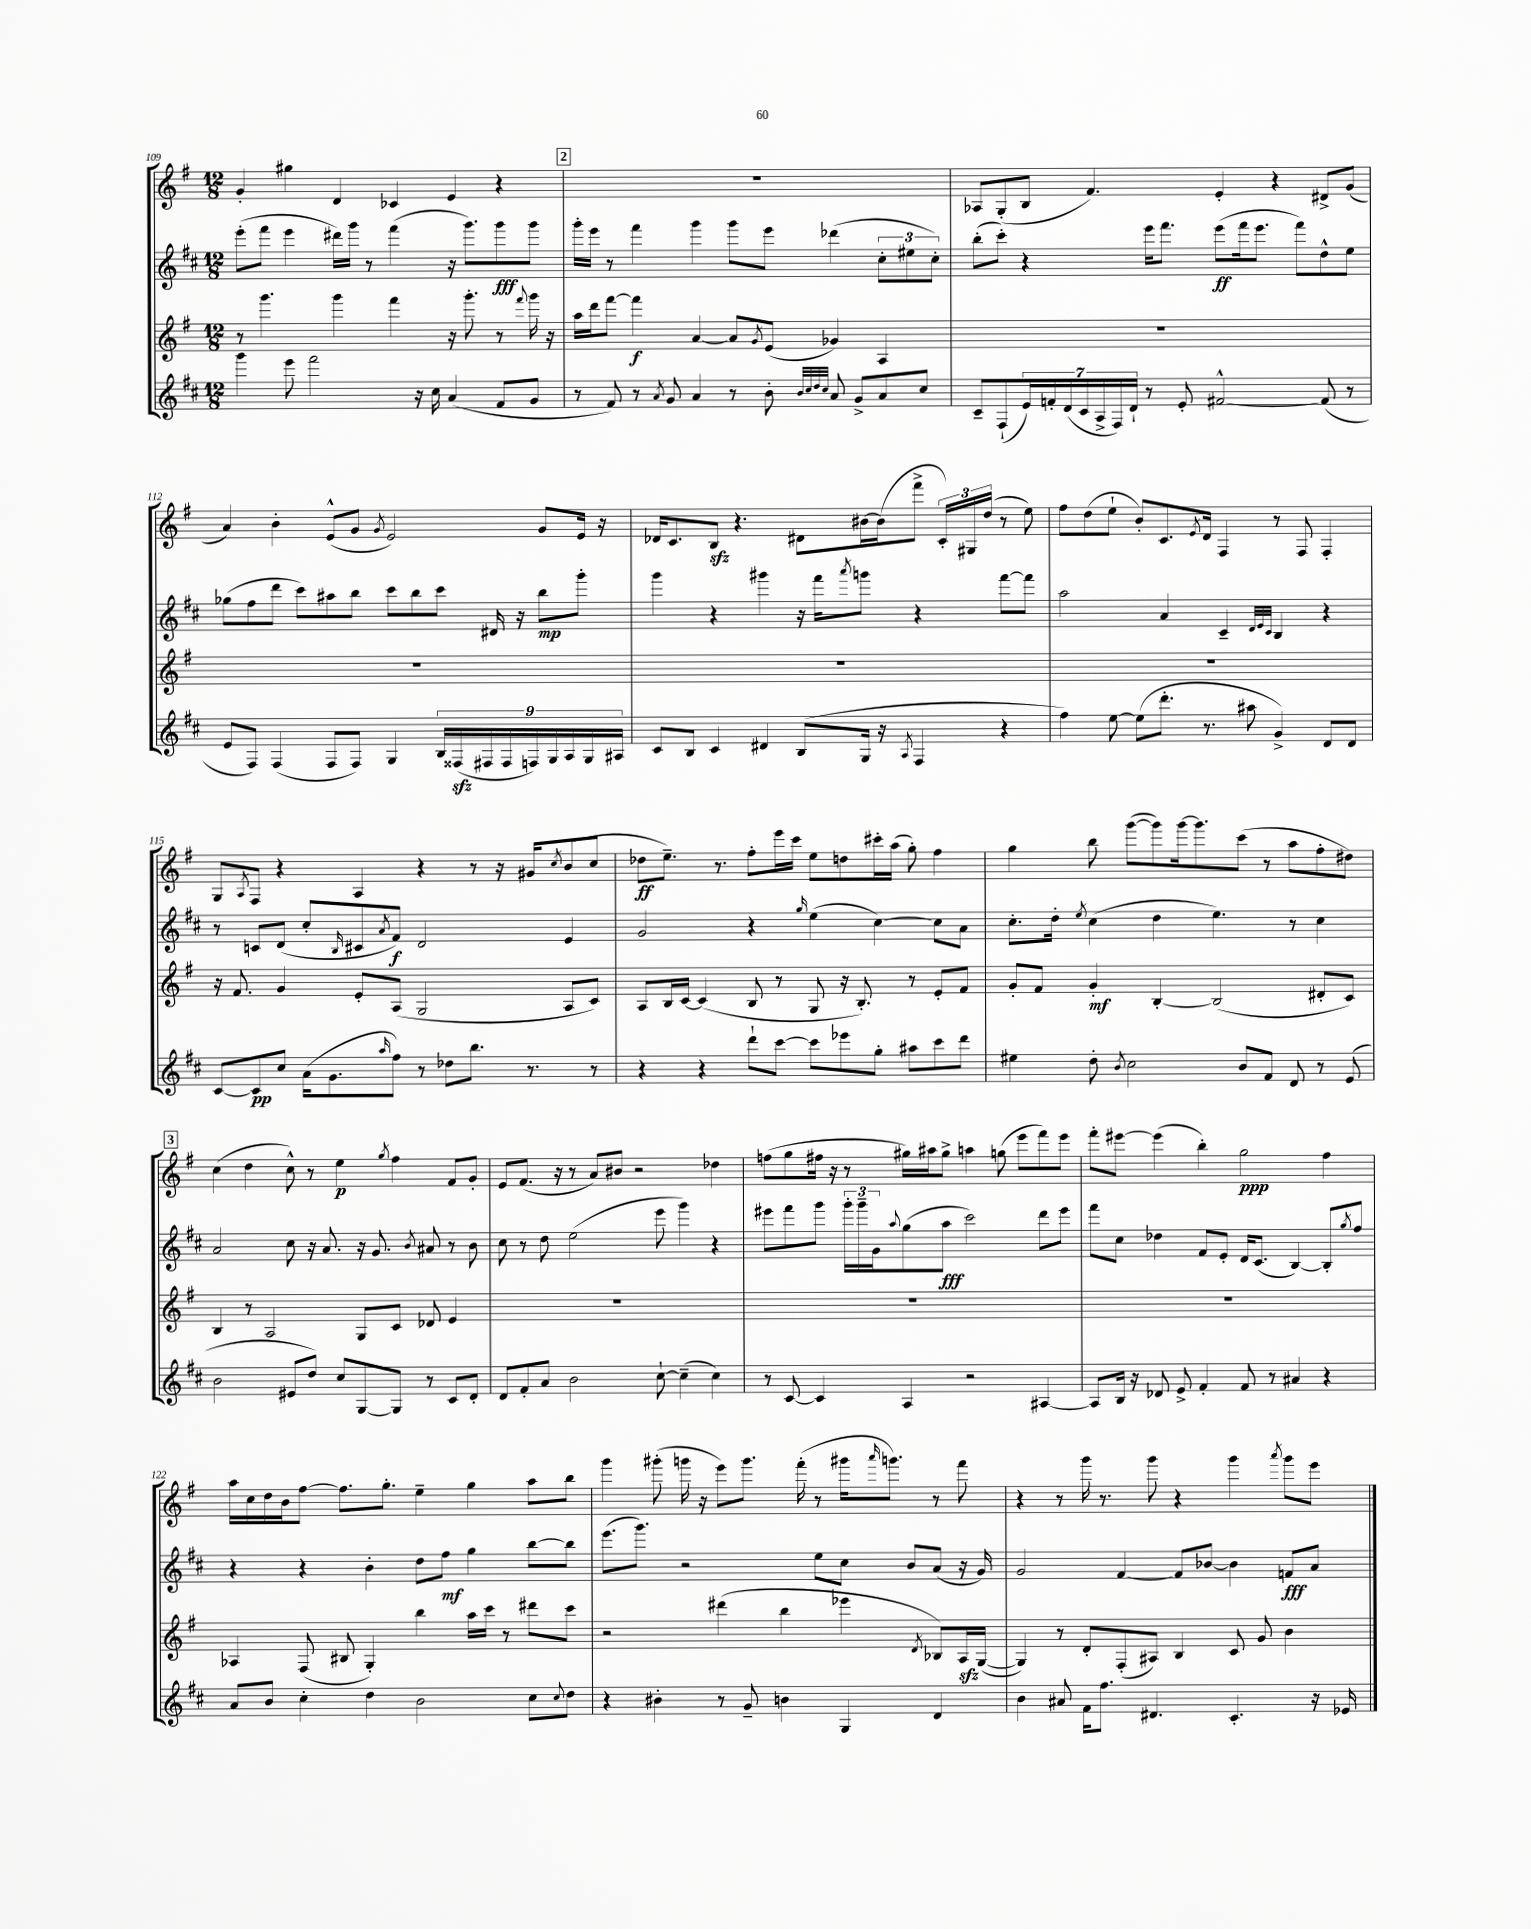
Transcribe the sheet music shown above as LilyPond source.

<<
\new StaffGroup <<
\new Staff = "s0" {
    \clef treble \key g \major \numericTimeSignature \time 12/8
    g'4-. gis''4 d'4 ces'4 e'4 r4 |
    \mark \markup { \box "2" } R1. |
    aes8 g8-.( b8 fis'4.) e'4-. r4 dis'8-> g'8( |
    a'4) b'4-. e'8-^( g'8 \acciaccatura { g'8 } e'2) g'8 e'16 r16 |
    des'16 c'8. b8\sfz r4. dis'8 bis'16~ bis'16( fis'''8-> \tuplet 3/2 { c'16-.) gis16 d''16( } r8 e''8) |
    fis''8 d''8( e''8-! b'8-.) c'8. \acciaccatura { e'8 } d'16 fis4 r8 fis8 fis4-. |
    g8 \acciaccatura { a8 } fis8 r4 a4 r4 r8 r16 gis'16 \acciaccatura { c''8 } b'8( c''8 |
    des''8\ff e''8.--) r8. fis''8-. e'''16 c'''16 e''8 d''8 cis'''16-. a''16( g''8-.) fis''4 |
    g''4 b''8 g'''8~( g'''8) g'''16~ g'''8. c'''8( r8 a''8 fis''8-. dis''8) |
    \mark \markup { \box "3" } c''4( d''4 c''8-^) r8 e''4\p \acciaccatura { g''8 } fis''4 fis'8 g'8-. |
    e'8 fis'8.( r16 r8 a'8) bis'8 r2 des''4 |
    f''8( g''8 fis''16 r16 r8 gis''16) ais''16 gis''8-> a''4 g''8( e'''8 fis'''8) e'''8 |
    fis'''8-. eis'''8~ eis'''4( b''4-.) g''2\ppp fis''4 |
    a''16 c''16 d''16 b'16 fis''8~ fis''8. g''8.-. e''4-- g''4 a''8 b''8 |
    g'''4 gis'''8-.( g'''16 r16 e'''8) g'''8. fis'''16-.( r8 gis'''16 \grace { a'''16 } g'''8.) r8 fis'''8 |
    r4 r8 g'''16 r8. g'''8 r4 g'''4 \acciaccatura { a'''8 } g'''8 e'''8 \bar "|." |
}
\new Staff = "s1" {
    \clef treble \key d \major \numericTimeSignature \time 12/8
    e'''8-.( fis'''8 e'''4 dis'''16) g'''16 r8 fis'''4( r16 g'''8.) g'''8\fff g'''8 |
    \mark \markup { \box "2" } g'''16-. e'''16 r8 fis'''4 g'''4 g'''8 e'''8 des'''4( \tuplet 3/2 { cis''8-. eis''8 cis''8-.) } |
    b''8-.( cis'''8-.) r4 e'''16 fis'''8. e'''8\ff( fis'''16 e'''8. fis'''8) d''8-^ e''8 |
    ges''8( fis''8 d'''8 cis'''8) ais''8 b''8 cis'''8 b''8 cis'''8 dis'16 r16 b''8\mp g'''8-. |
    g'''4 r4 gis'''4 r16 fis'''16 \acciaccatura { a'''8 } g'''8 r4 fis'''8~ fis'''8 |
    a''2 a'4 cis'4-- \grace { d'32 e'32 cis'32 } b4 r4 |
    r8 c'8 d'8( cis''8-. \grace { b16 } cis'8 \acciaccatura { a'8 } fis'8\f) d'2 e'4 |
    g'2 r4 \grace { g''16 } e''4( cis''4~) cis''8 a'8 |
    cis''8.-. d''16-. \acciaccatura { e''8 } cis''4( d''4 e''4.) r8 cis''4 |
    \mark \markup { \box "3" } a'2 cis''8 r16 a'8. r16 g'8. \acciaccatura { b'8 } ais'8 r8 b'8 |
    cis''8 r8 d''8 e''2( e'''8 g'''4) r4 |
    eis'''8 fis'''8 g'''8 \tuplet 3/2 { g'''16-. g'''16-- g'16 } \appoggiatura { a''8 } g''8( a''8\fff cis'''2) d'''8 eis'''8 |
    fis'''8 cis''8 des''4 fis'8 e'8-. d'16 cis'8.( b4~) b8-. \acciaccatura { g''8 } fis''8 |
    r4 r4 b'4-. d''8 fis''8\mf g''4 b''8~ b''8 |
    e'''8.( g'''8.) r2 e''8 cis''8 b'8 a'8( r16 g'16) |
    g'2 fis'4~ fis'8 bes'8~ bes'4 f'8\fff a'8 \bar "|." |
}
\new Staff = "s2" {
    \clef treble \key g \major \numericTimeSignature \time 12/8
    r8 g'''4. g'''4 fis'''4 r16 g'''8.-. r8 \appoggiatura { fis'''8 } g'''16 r16 |
    \mark \markup { \box "2" } a''16 d'''16 fis'''8~ fis'''4\f a'4~ a'8 \acciaccatura { g'8 } e'8( ges'4) a4 |
    R1. |
    R1. |
    R1. |
    R1. |
    r16 fis'8. g'4 e'8-. a8( g2 a8 c'8) |
    a8 b16 c'16~ c'4( b8 r8 g8 r16 b8.-.) r8 e'8-. fis'8 |
    g'8-. fis'8 g'4-.\mf b4~-. b2( dis'8-. c'8) |
    \mark \markup { \box "3" } b4 r8 a2 g8 c'8 des'8 e'4 |
    R1. |
    R1. |
    R1. |
    aes4 fis8( bis8 g4-.) b''4 a''16 c'''16 r8 dis'''8 c'''8 |
    r2 dis'''4( b''4 ees'''4 \acciaccatura { d'8 } bes8) a16\sfz g16~( |
    g4) r8 d'8-. fis8-.( ais8) b4 c'8 g'8 b'4 \bar "|." |
}
\new Staff = "s3" {
    \clef treble \key d \major \numericTimeSignature \time 12/8
    g'''4 e'''8 fis'''2 r16 cis''16 a'4( fis'8 g'8 |
    \mark \markup { \box "2" } r8 fis'8) r8 \acciaccatura { a'8 } g'8 a'4 r8 b'8-. \grace { b'32 cis''32 d''32 cis''32 } a'8 g'8-> a'8 cis''8 |
    cis'8-- fis8-!( \tuplet 7/4 { e'16) f'16-. d'16( cis'16 a16-> fis16) d'16-! } r8 e'8-. fis'2~-^ fis'8( r8 |
    e'8 fis8) fis4( fis8 fis8) g4 \tuplet 9/8 { b16 fisis16\sfz( fis16 fis16 f16) g16 a16 g16 ais16 } |
    cis'8 b8 cis'4 dis'4 b8( g16 r16 \acciaccatura { a8 } fis4 r4 |
    fis''4) e''8~ e''8( d'''8.-. r8. ais''8 g'4->) d'8 d'8 |
    cis'8~ cis'8\pp cis''8 a'16( g'8. \grace { a''16 } fis''8) r8 des''8 b''8. r8. r8 |
    r4 r4 d'''8-! cis'''8~ cis'''8 ees'''8 g''8-. ais''8 cis'''8 d'''8 |
    eis''4 d''8-. \acciaccatura { b'8 } cis''2 b'8 fis'8 d'8 r8 e'8( |
    \mark \markup { \box "3" } b'2 eis'8 d''8) cis''8 g8~ g8 r8 cis'8 d'8-. |
    d'8 fis'8-. a'8 b'2 cis''8~-! cis''4--( cis''4) |
    r8 cis'8~ cis'4 a4 r2 ais4~ |
    ais8 b16 r16 des'8 e'8-> fis'4-. fis'8 r8 ais'4 r4 |
    a'8 b'8 cis''4-. d''4 b'2 cis''8 \appoggiatura { cis''8 } d''8 |
    r4 bis'4-. r8 g'8-- b'4 g4 d'4 |
    b'4 ais'8 fis'16 fis''8. dis'4. cis'4.-. r16 ees'16 \bar "|." |
}
>>
>>
\layout { \context { \Score currentBarNumber = #109 } }
